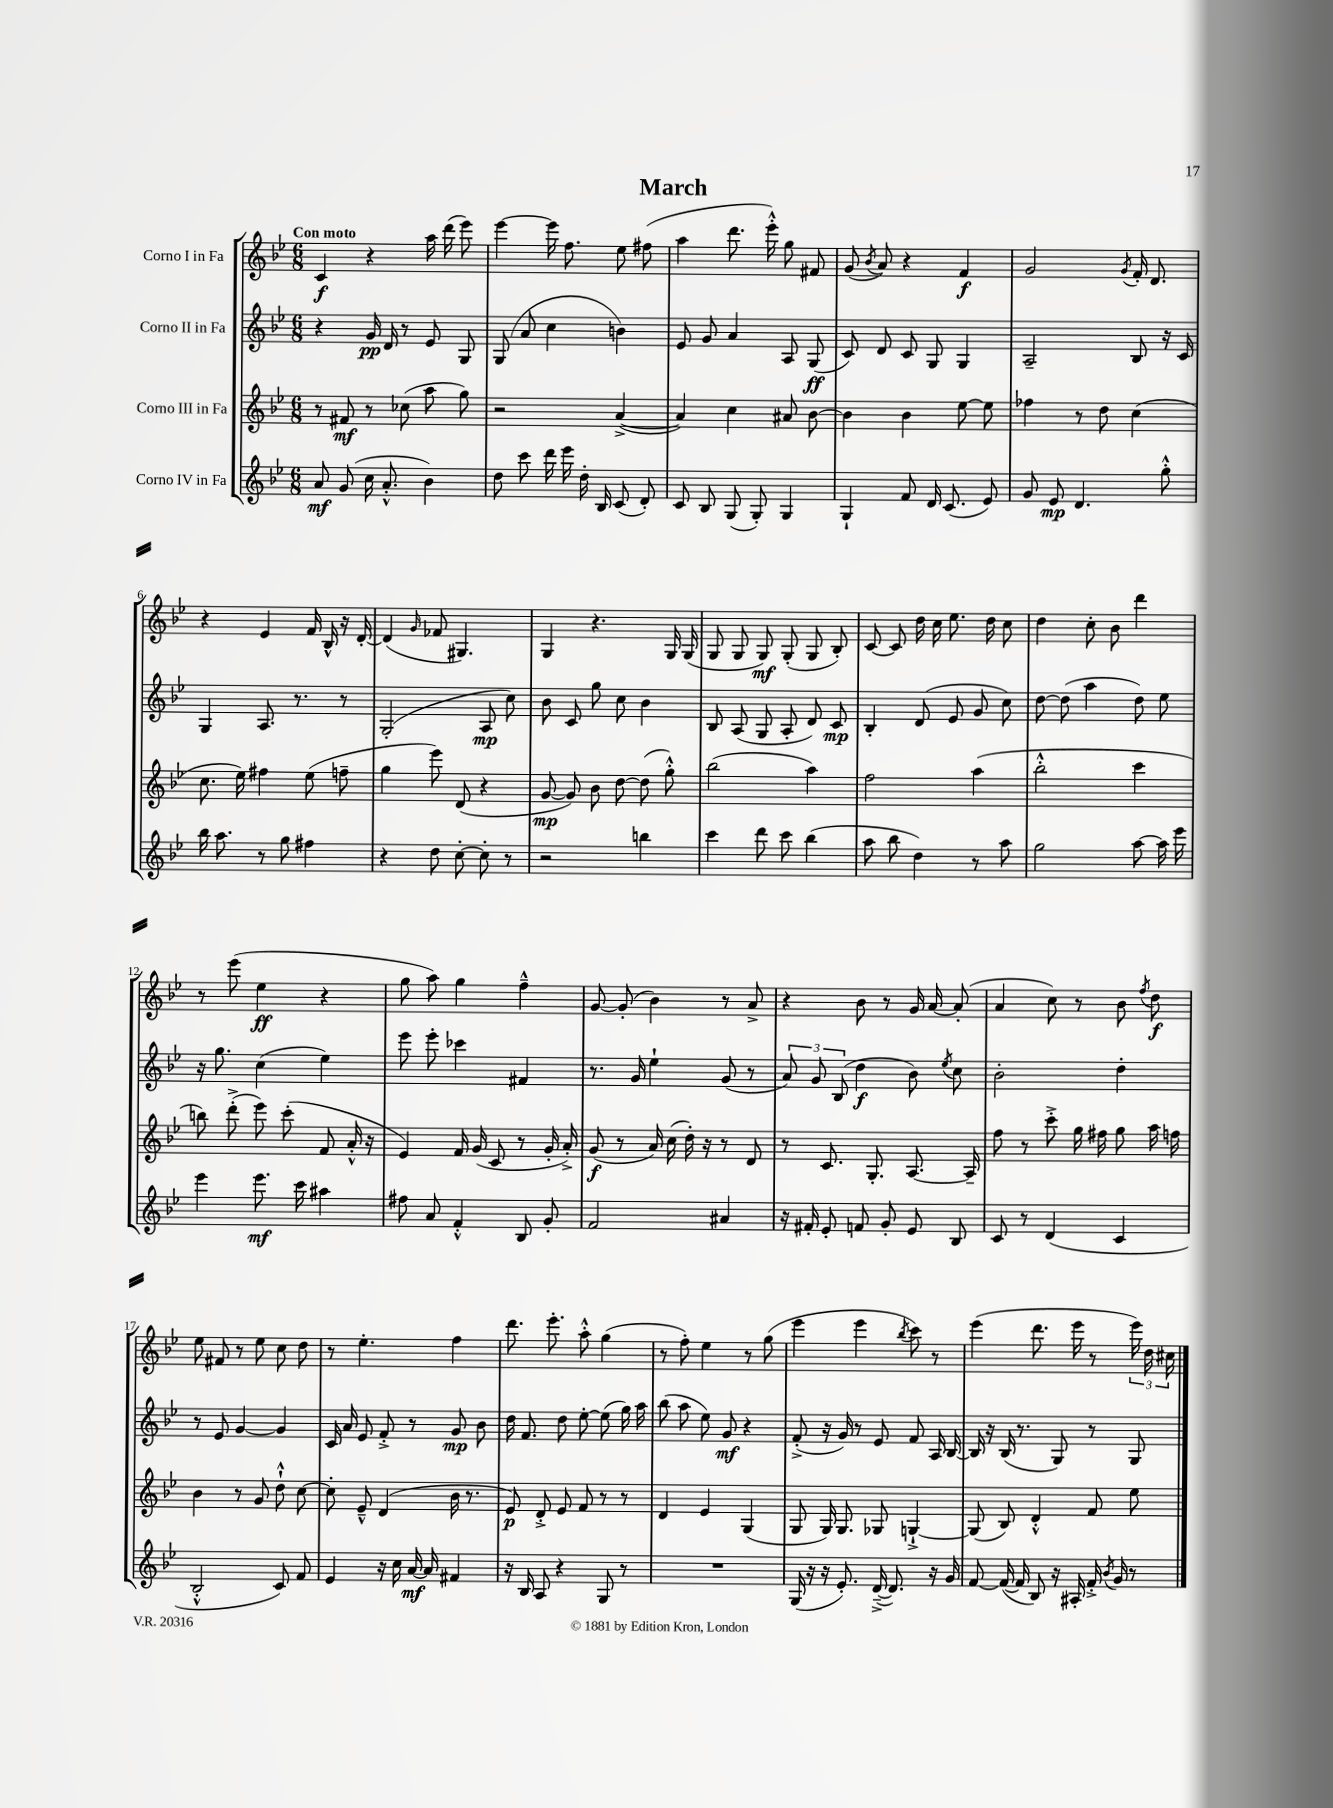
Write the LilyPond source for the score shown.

\header { title = "March" }
<<
\new StaffGroup <<
\new Staff = "s0" \with { instrumentName = "Corno I in Fa" } {
    \clef treble \key bes \major \numericTimeSignature \time 6/8 \tempo "Con moto"
    \autoBeamOff c'4\f r4 a''16 d'''16( ees'''8) |
    ees'''4~ ees'''16 f''8. ees''8 fis''8( |
    a''4 d'''8. ees'''16-.-^) g''8 fis'8 |
    g'8( \acciaccatura { bes'8 } a'8) r4 f'4\f |
    g'2 \acciaccatura { g'8 } f'16-. d'8. |
    r4 ees'4 f'16 bes16-^ r16 d'16~-. |
    d'4( \grace { g'16 } fes'8 gis4.) |
    g4 r4. g16 g16( |
    g8 g8 g8\mf) g8-.( g8 bes8-.) |
    c'8~ c'8 d''16 c''16 ees''8. d''16 c''8 |
    d''4 c''8-. bes'8 d'''4 |
    r8 ees'''8( ees''4\ff r4 |
    g''8 a''8) g''4 f''4---^ |
    g'8~ g'8-.( bes'4) r8 a'8-> |
    r4 bes'8 r8 g'16 a'16~ a'8-.( |
    a'4 c''8) r8 bes'8 \acciaccatura { f''8 } d''8\f |
    ees''8 fis'8 r8 ees''8 c''8 d''8 |
    r8 ees''4.-. f''4 |
    d'''8. ees'''8.-. a''8-.-^ g''4( |
    r8 f''8-.) ees''4 r8 g''8( |
    ees'''4 ees'''4 \acciaccatura { bes''8 } c'''8) r8 |
    ees'''4( d'''8. ees'''16 r8 \tuplet 3/2 { ees'''16) d''16 cis''16 } \bar "|." |
}
\new Staff = "s1" \with { instrumentName = "Corno II in Fa" } {
    \clef treble \key bes \major \numericTimeSignature \time 6/8
    \autoBeamOff r4 g'16\pp d'16 r8 ees'8 g8 |
    g8( a'8 c''4 b'4) |
    ees'8 g'8 a'4 a8 g8\ff( |
    c'8) d'8 c'8 g8 g4 |
    a2-- bes8 r16 c'16 |
    g4 a8. r8. r8 |
    g2-.( a8\mp c''8) |
    bes'8 c'8 g''8 c''8 bes'4 |
    bes8 a8( g8 a8-. d'8) c'8\mp |
    bes4-. d'8( ees'8 g'8 c''8) |
    d''8~ d''8( a''4 d''8) ees''8 |
    r16 g''8. c''4( ees''4) |
    ees'''8 ees'''8-. ces'''4 fis'4 |
    r8. g'16 ees''4-! g'8( r8 |
    \tuplet 3/2 { a'8) g'8 bes8( } d''4\f bes'8) \acciaccatura { ees''8 } c''8 |
    bes'2-. d''4-. |
    r8 ees'8 g'4~ g'4 |
    c'16 a'16 ees'8 f'8-.-> r8 g'8\mp bes'8 |
    d''16 f'8. d''8 ees''8~-. ees''8( g''16) a''16 |
    bes''8( a''8 ees''8) g'8\mf r4 |
    f'8-.->( r16 g'16) r8 ees'8 f'8 a16 bes16~ |
    bes16 r16 bes16( r8. g8) r8 g8 \bar "|." |
}
\new Staff = "s2" \with { instrumentName = "Corno III in Fa" } {
    \clef treble \key bes \major \numericTimeSignature \time 6/8
    \autoBeamOff r8 fis'8\mf r8 ces''8( a''8 g''8) |
    r2 a'4~->( |
    a'4) c''4 ais'8 bes'8~ |
    bes'4 bes'4 ees''8~ ees''8 |
    fes''4 r8 d''8 c''4( |
    c''8. ees''16) fis''4 ees''8( f''8-- |
    g''4 ees'''8) d'8( r4 |
    g'8~\mp g'8) bes'8 d''8~ d''8( g''8-.-^) |
    bes''2( a''4) |
    f''2 a''4( |
    bes''2-.-^ c'''4 |
    b''8) d'''8-.->( ees'''8) c'''8-.( f'8 a'16-.-^ r16 |
    ees'4) f'16 g'16( c'8 r8 g'16-. a'16-.->) |
    g'8\f( r8 a'16) c''16( d''16-.) r16 r8 d'8 |
    r8 c'8. g8.-. a8.~ a16-- |
    f''8 r8 c'''8-.-> g''16 fis''16 g''8 a''16 f''16 |
    bes'4 r8 g'8 d''8-!-^ c''8~ |
    c''8-. ees'8---^ d'4( bes'16 r8. |
    ees'8\p) d'8-.-> ees'8 f'8 r8 r8 |
    d'4 ees'4 g4( |
    g8 g16) g8. ges8 g4~-!-> |
    g8( bes8) d'4-.-^ f'8 ees''8 \bar "|." |
}
\new Staff = "s3" \with { instrumentName = "Corno IV in Fa" } {
    \clef treble \key bes \major \numericTimeSignature \time 6/8
    \autoBeamOff a'8\mf g'8( c''16 a'8.-.-^ bes'4) |
    d''8 c'''8 d'''16 ees'''16 d''16-. bes16 c'8( d'8-.) |
    c'8 bes8 g8( g8-.) g4 |
    g4-! f'8 d'16 c'8.( ees'8) |
    g'8 ees'8\mp d'4. g''8-.-^ |
    bes''16 a''8. r8 g''8 fis''4 |
    r4 d''8 c''8~-. c''8-. r8 |
    r2 b''4 |
    c'''4 d'''8 c'''8 bes''4( |
    a''8 bes''8 d''4) r8 a''8 |
    g''2 a''8~ a''16 ees'''16 |
    ees'''4 ees'''8.\mf c'''16 ais''4 |
    fis''8 a'8 f'4-.-^ bes8 g'8-. |
    f'2 ais'4 |
    r16 fis'16-. ees'8-. f'8 g'8-. ees'8 bes8 |
    c'8 r8 d'4( c'4 |
    bes2-.-^ c'8) f'8 |
    ees'4 r16 c''16 a'16~\mf a'16 fis'4 |
    r16 bes16 a8 r4 g8 r8 |
    R2. |
    g16( r16 r16 ees'8.-.) d'16~--->( d'8.) r16 g'16 |
    f'8~ f'16~( f'16 bes8) r16 ais16-. f'16-.-> \acciaccatura { bes'8 } g'16 r8 \bar "|." |
}
>>
>>
